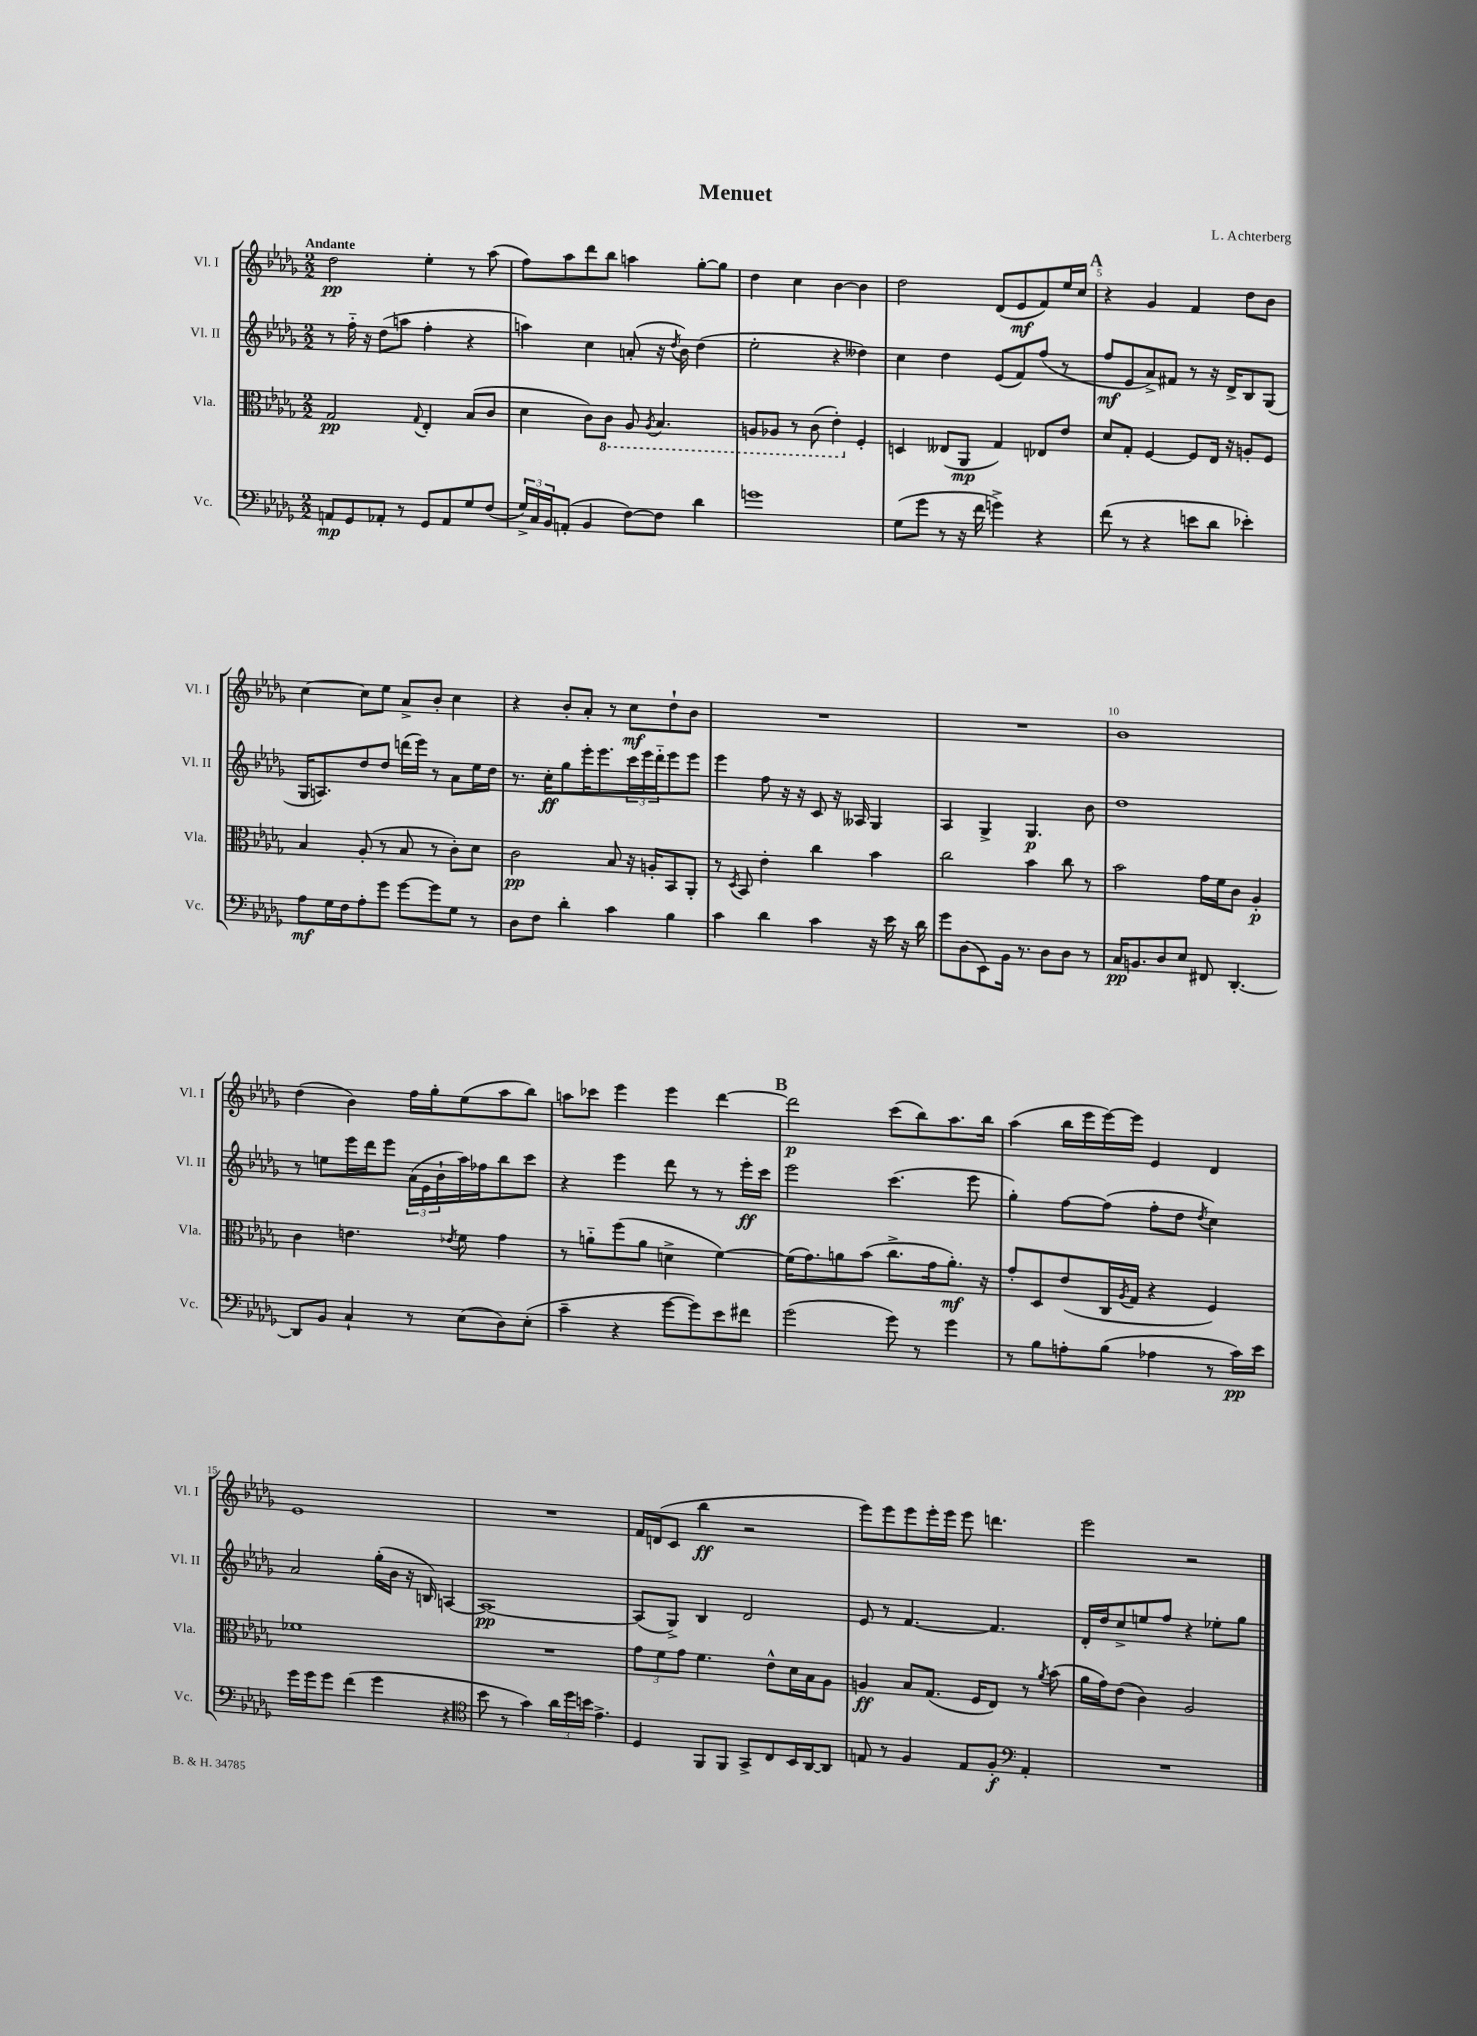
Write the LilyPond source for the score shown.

\header { title = "Menuet" composer = "L. Achterberg" }
<<
\new StaffGroup <<
\new Staff = "s0" \with { instrumentName = "Vl. I" shortInstrumentName = "Vl. I" } {
    \clef treble \key des \major \numericTimeSignature \time 2/2 \tempo "Andante"
    des''2\pp ees''4-. r8 aes''8( |
    f''8) aes''8 des'''8 bes''8 a''4 ges''8~-. ges''8 |
    des''4 c''4 bes'4~ bes'4 |
    des''2 des'8( ees'8\mf f'8) ees''16 c''16 |
    \mark \markup { \bold "A" } r4 ges'4 f'4 des''8 bes'8 |
    c''4~ c''8 ees''8 aes'8-> bes'8-. c''4 |
    r4 bes'8-. aes'8-. r8 c''8\mf des''8-! bes'8 |
    R1 |
    R1 |
    bes'1 |
    des''4( bes'4) f''16 ges''16-. ees''8( aes''8 bes''8) |
    a''8 ces'''8 ees'''4 ees'''4 des'''4~ |
    \mark \markup { \bold "B" } des'''2\p c'''8( bes''8) aes''8. bes''16 |
    aes''4( bes''16 ees'''16 ees'''16~) ees'''16 ees'4 des'4 |
    ees'1 |
    R1 |
    f'16 d'16( c'8 bes''4\ff r2 |
    ees'''8) ees'''8 ees'''8 ees'''16-. ees'''16 ees'''8 d'''4. |
    ees'''2 r2 \bar "|." |
}
\new Staff = "s1" \with { instrumentName = "Vl. II" shortInstrumentName = "Vl. II" } {
    \clef treble \key des \major \numericTimeSignature \time 2/2
    r8 f''16-_ r16 des''8( a''8 f''4-. r4 |
    a''4) c''4 a'8-.( r16 \acciaccatura { des''8 } bes'16) des''4( |
    ees''2-. r4 deses''4) |
    c''4 des''4 ees'8( f'8) f''8( r8 |
    \mark \markup { \bold "A" } f''8\mf ees'8 aes'8->) fis'8 r8 r16 des'16-> bes8 ges8( |
    ges16 a8.) des''8 des''8 d'''16( ees'''16) r8 aes'8 ees''16 des''16 |
    r8. c''16-.\ff ges''8 ees'''16-. ees'''8. \tuplet 3/2 { c'''16 ees'''16 des'''16-_ } ees'''8 ees'''8 |
    ees'''4 f''8 r16 r16 c'8 r16 aeses16 ges4 |
    aes4 ges4-> ges4.\p bes'8 |
    des''1 |
    r8 e''8 ees'''16 des'''16 ees'''8 \tuplet 3/2 { aes'16( ees'16 bes'16-! } aes''16) fes''16 bes''8 c'''8 |
    r4 ees'''4 des'''8 r8 r8 ees'''16-.\ff c'''16 |
    \mark \markup { \bold "B" } ees'''2 c'''4.( ees'''8 |
    ges''4-.) f''8~ f''8( f''8-. des''8 \acciaccatura { des''8 } c''4) |
    aes'2 ges''16-.( bes'16 r16 b16) a4~ |
    a1~\pp |
    a8( ges8->) bes4 des'2 |
    ees'8 r8 f'4.~ f'4. |
    des'16-. des''16 c''8-> e''8 f''8 r4 ees''8-. ges''8 \bar "|." |
}
\new Staff = "s2" \with { instrumentName = "Vla." shortInstrumentName = "Vla." } {
    \clef alto \key des \major \numericTimeSignature \time 2/2
    ges2\pp \appoggiatura { ges8 } ees4-. bes8( c'8 |
    des'4 c'8) \ottava #-1 c8 aes,8 \acciaccatura { aes,8 } bes,4. |
    a,8 aes,8 r8 c8( ees4-.) \ottava #0 f4-. |
    d4 eeses8( aes,8\mp ges4) ees8 ees'8 |
    \mark \markup { \bold "A" } des'8 ges8-. f4~ f8 ees16 r16 a8-. f8 |
    bes4 aes8-.( r8 bes8 r8 c'8-.) des'8 |
    c'2\pp bes8 r16 a16-. bes,8 aes,8-. |
    r8 \acciaccatura { des8 } bes,8 ees'4-. c''4 bes'4 |
    c''2 bes'4 c''8 r8 |
    bes'2 ges'16 f'16 c'8 aes4-.\p |
    c'4 e'4. \acciaccatura { ees'8 } f'8 ges'4 |
    r8 a'8-_ f''8( a'8 d'4-> f'4~) |
    \mark \markup { \bold "B" } f'16( ges'8.) a'8 bes'8( c''8.-> ges'16 a'8.-.\mf) r16 |
    ges'8-. des8 ees'8( c16 \acciaccatura { aes8 } ges16 r4 f4) |
    fes'1 |
    R1 |
    \tuplet 3/2 { ges'8 f'8 ges'8 } f'4. ees'8-^ des'16 bes16 aes8 |
    a4\ff bes8 ges8.( f16 ees8) r8 \acciaccatura { aes'8 } bes'8( |
    aes'16 ges'16) ees'8( c'4) aes2 \bar "|." |
}
\new Staff = "s3" \with { instrumentName = "Vc." shortInstrumentName = "Vc." } {
    \clef bass \key des \major \numericTimeSignature \time 2/2
    a,8\mp ges,8 aes,8-. r8 ges,8 aes,8 ges8 f8( |
    \tuplet 3/2 { ges16->) c16 bes,16 } a,8-.( bes,4 f8~) f8 des'4 |
    g'1 |
    ges8( ges'8 r8 r16 f'16 g'4->) r4 |
    \mark \markup { \bold "A" } f'8( r8 r4 e'8 des'8 ees'4-.) |
    aes8\mf ges16 f16 aes8-. ges'8 ges'8~ ges'8 ges8 r8 |
    des8 f8 des'4-. c'4 bes4 |
    c'4 des'4 c'4 r16 ees'16 r16 des'16 |
    ges'8 des8( ees,8) bes,16 r8. des8 des8 r8 |
    c16\pp b,8. des8 ees8 fis,8 des,4.~-. |
    des,8 bes,8 c4-! r8 ees8( des8) ees8-.( |
    c'4-- r4 ges'8~ ges'8) ees'8 fis'8 |
    \mark \markup { \bold "B" } ges'2( ges'8) r8 ges'4 |
    r8 bes8 a8-. bes8( aes4 r8 c'16\pp) ees'16 |
    ges'16 ges'16 ges'8 f'4( ges'4 r4 |
    \clef tenor bes'8 r8 ges'4) \tuplet 3/2 { aes'16 des''16 b'16 } ees'4.-> |
    des4 f,8 f,8 ges,8-> c8 bes,16 aes,16~ aes,8 |
    e8 r8 f4 e8 f8-.\f \clef bass aes,4-. |
    R1 \bar "|." |
}
>>
>>
\layout { \context { \Score \override BarNumber.break-visibility = ##(#f #t #t) barNumberVisibility = #(every-nth-bar-number-visible 5) } }
